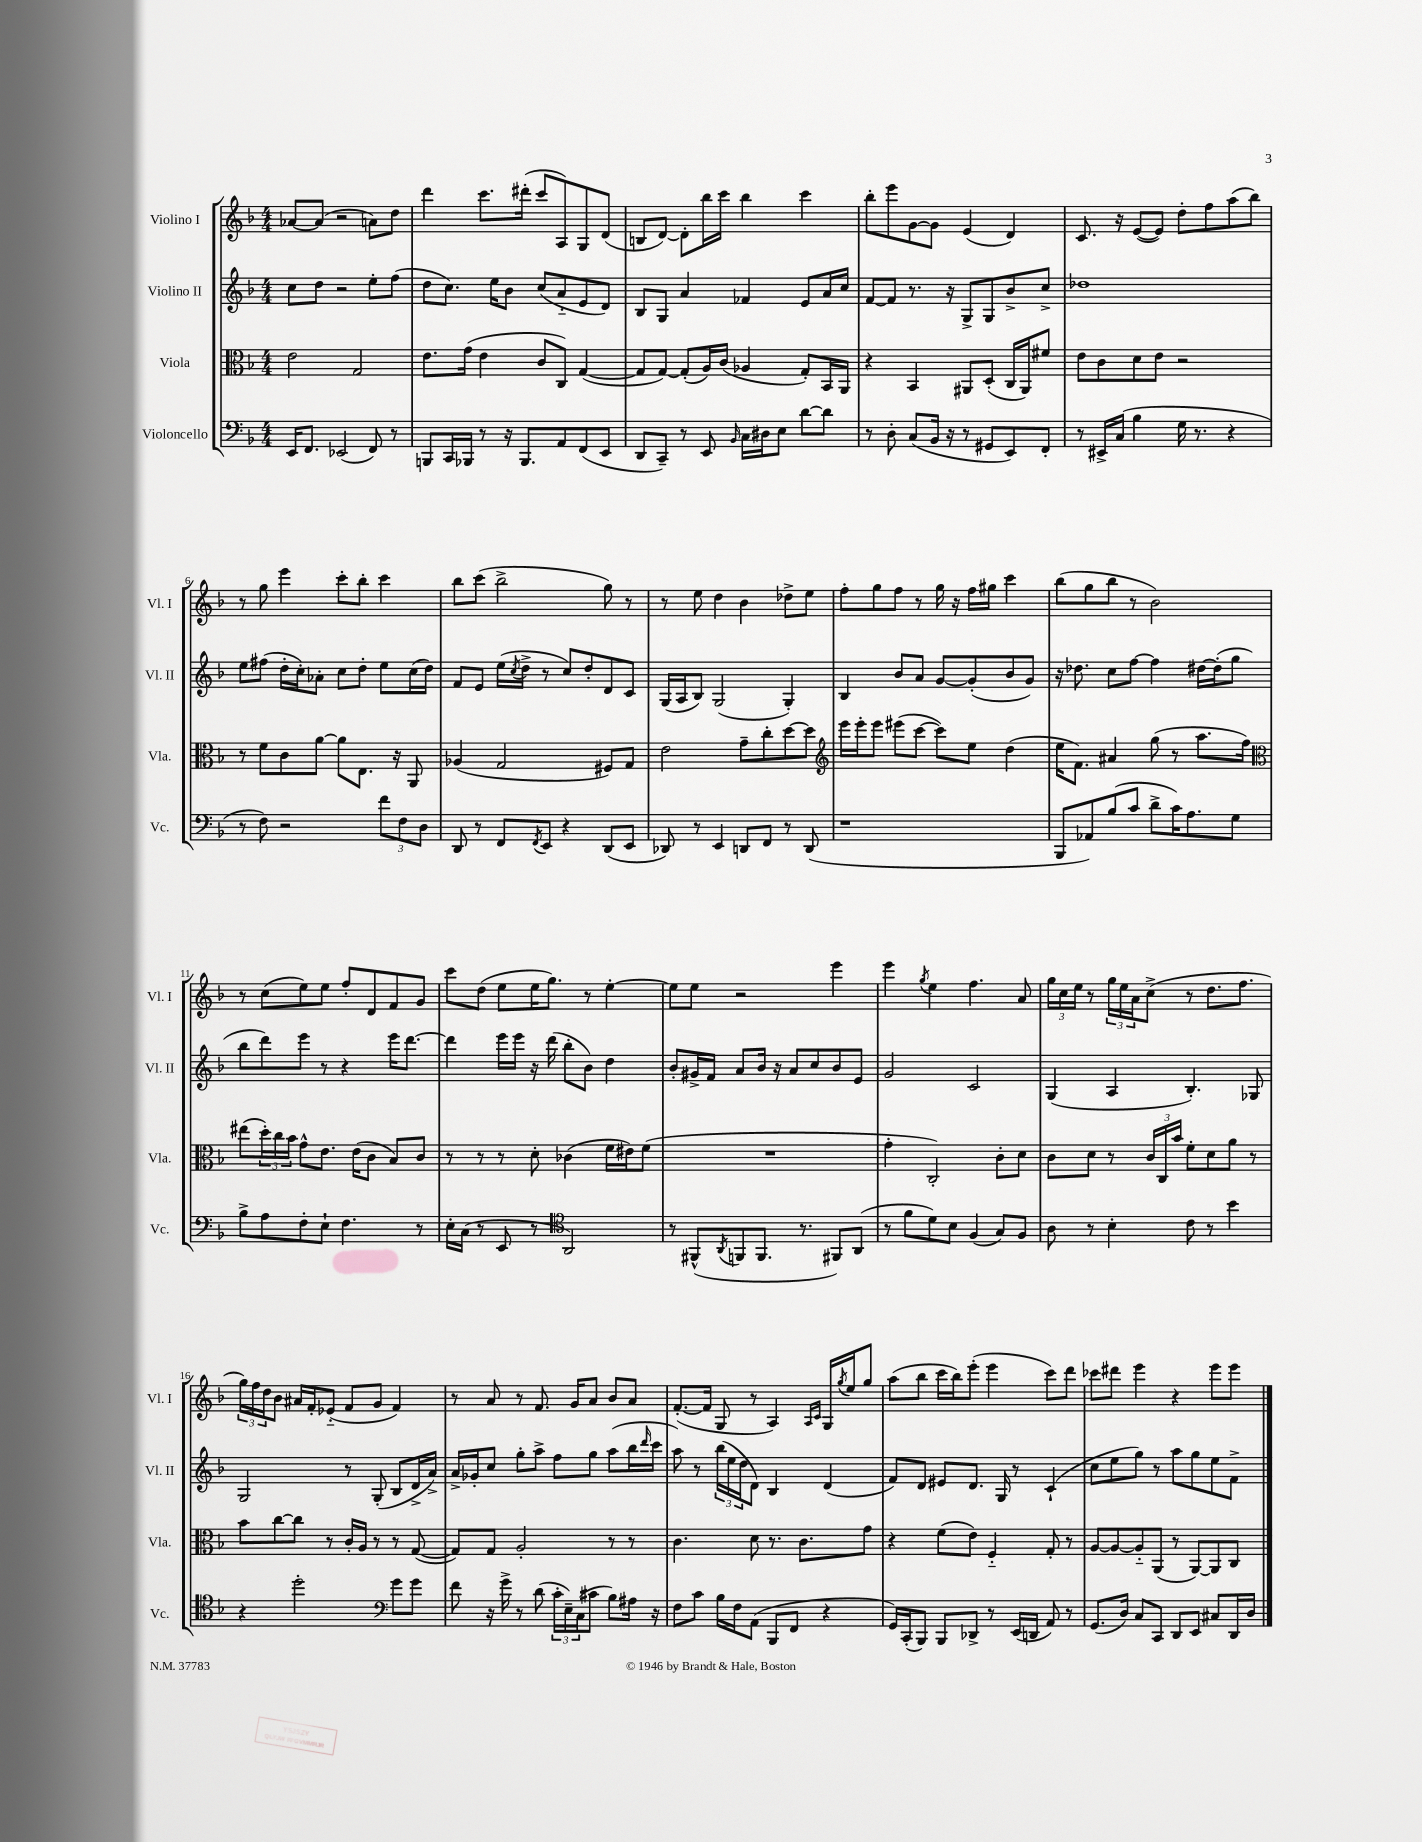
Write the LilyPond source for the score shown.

<<
\new StaffGroup <<
\new Staff = "s0" \with { instrumentName = "Violino I" shortInstrumentName = "Vl. I" } {
    \clef treble \key f \major \numericTimeSignature \time 4/4
    aes'8~ aes'8( r2 a'8) d''8 |
    d'''4 c'''8. dis'''16-.( c'''8 a8) g8 d'8( |
    b8 d'8~) d'8-. bes''16 c'''16 bes''4 c'''4 |
    bes''8-. e'''8 g'8~ g'8 e'4( d'4) |
    c'8. r16 e'8~( e'8) d''8-. f''8 a''8( bes''8) |
    r8 g''8 e'''4 c'''8-. bes''8-. c'''4 |
    bes''8 c'''8( bes''2-> g''8) r8 |
    r8 e''8 d''4 bes'4 des''8-> e''8 |
    f''8-. g''8 f''8 r8 g''16 r16 f''16 gis''16 c'''4 |
    bes''8( g''8 bes''8 r8 bes'2) |
    r8 c''8( e''8) e''8 f''8-. d'8 f'8 g'8 |
    c'''8 d''8( e''8 e''16 g''8.) r8 e''4~-. |
    e''8 e''8 r2 e'''4 |
    e'''4 \acciaccatura { g''8 } e''4 f''4. a'8 |
    \tuplet 3/2 { g''16 c''16 e''16 } r8 \tuplet 3/2 { g''16 e''16 a'16 } c''8->( r8 d''8. f''8. |
    \tuplet 3/2 { g''16) f''16 d''16 } bes'8 ais'16 f'16-. ees'8-_( f'8 g'8 f'4) |
    r8 a'8 r8 f'8. g'16 a'8 bes'8 a'8 |
    f'8.~-.( f'16 g8 r8 a4) \grace { a16 c'16 } g16 \acciaccatura { g''8 } e''16 g''8 |
    a''8( bes''8 c'''16 bes''16) e'''8-.( e'''4 c'''8) d'''8 |
    ces'''8 dis'''8 e'''4 r4 e'''8 e'''8 \bar "|." |
}
\new Staff = "s1" \with { instrumentName = "Violino II" shortInstrumentName = "Vl. II" } {
    \clef treble \key f \major \numericTimeSignature \time 4/4
    c''8 d''8 r2 e''8-. f''8( |
    d''8 c''8.) e''16 bes'8 c''8( a'8-_ e'8 d'8) |
    bes8 g8 a'4 fes'4 e'8 a'16 c''16 |
    f'8~ f'8 r8. r16 g8-> g8 bes'8-> c''8-> |
    des''1 |
    e''8 fis''8( d''16-. c''16-.) aes'8-. c''8 d''8-. e''8 c''16( d''16) |
    f'8 e'8 e''16( \acciaccatura { c''8 } d''16-> r8 c''8) d''8-. d'8 c'8 |
    g16( a16 bes8) g2( g4-.) |
    bes4 bes'8 a'8 g'8~ g'8-.( bes'8 g'8) |
    r16 des''8. c''8 f''8~ f''4 dis''16~ dis''16-.( g''8 |
    bes''8 d'''8) e'''8 r8 r4 e'''16 d'''8.~ |
    d'''4 e'''16 e'''16 r16 d'''16( bes''8-. bes'8) d''4 |
    bes'8-. gis'16-> f'16 a'8 bes'16 r16 a'8 c''8 bes'8 e'8 |
    g'2 c'2 |
    g4( a4 bes4.-.) ges8 |
    g2 r8 g8-.( bes8 d'16-> a'16->) |
    a'16-> ges'16-. c''8 g''8-. a''8-> f''8 g''8 a''8( bes''16 \grace { d'''16 } c'''16 |
    a''8) r8 \tuplet 3/2 { bes''16( e''16 d''16 } d'8) bes4 d'4( |
    f'8) d'8 eis'8 d'8. g16 r8 c'4-!( |
    c''8 e''8 g''8) r8 a''8 g''8 e''8 f'8-> \bar "|." |
}
\new Staff = "s2" \with { instrumentName = "Viola" shortInstrumentName = "Vla." } {
    \clef alto \key f \major \numericTimeSignature \time 4/4
    e'2 g2 |
    e'8. g'16( e'4 c'8 c8) g4~( |
    g8 g8~) g8-.( a16) c'16( aes4 g8-.) bes,16 a,16 |
    r4 bes,4 ais,8 d8-.( c16 ais,16) fis'8 |
    e'8 c'8 d'8 e'8 r2 |
    r8 f'8 c'8 a'8~ a'8 e8. r16 a,8 |
    aes4( g2 fis8) g8 |
    e'2 g'8-- c''8-. d''8~ d''8 |
    \clef treble e'''16 e'''16-. e'''8 eis'''8( c'''8~ c'''8) e''8 d''4( |
    e''16 f'8.) ais'4 g''8( r8 a''8. f''16) |
    \clef alto eis''8( \tuplet 3/2 { d''16-.) c''16 bes'16 } g'8-^ e'8. e'16( c'8 bes8) c'8 |
    r8 r8 r8 d'8-. ces'4( f'16 eis'16) f'8( |
    R1 |
    g'4-. c2-.) c'8-. d'8 |
    c'8 d'8 r8 \tuplet 3/2 { c'16 c16 bes'16 } f'8-. d'8 a'8 r8 |
    bes'8 c''8~ c''8 r8 c'16-. a16 r8 r8 g8~( |
    g8) g8 a2-. r8 r8 |
    c'4. d'8 r8. c'8. g'8 |
    r4 f'8( e'8) f4-_ g8-. r8 |
    a8~ a8~ a8-_ a,8( r8 a,8~) a,8 c8 \bar "|." |
}
\new Staff = "s3" \with { instrumentName = "Violoncello" shortInstrumentName = "Vc." } {
    \clef bass \key f \major \numericTimeSignature \time 4/4
    e,16 f,8. ees,2( f,8) r8 |
    b,,8 c,16 bes,,16 r8 r16 bes,,8. a,8 f,8( e,8 |
    d,8 c,8--) r8 e,8 \grace { bes,16 } c16 dis16 e8 d'8~ d'8 |
    r8 d8-. c8( bes,16 r16 r8 gis,8 e,8) f,8-. |
    r8 eis,16-> c16( bes4 g16 r8. r4 |
    r8 f8) r2 \tuplet 3/2 { f'8 f8 d8 } |
    d,8 r8 f,8 \acciaccatura { f,8 } e,8 r4 d,8( e,8 |
    des,8) r8 e,4 d,8 f,8 r8 d,8( |
    r1 |
    bes,,8 aes,8) bes8( c'8 d'8-> c'16) a8. g8 |
    bes8-> a8 f8-. e8-! f4. r8 |
    e16-. c16( r8 e,8 r8 \clef tenor a,2) |
    r8 fis,8-^( \acciaccatura { a,8 } f,8 f,8. r8. fis,8) a,8( |
    r8 f'8 d'8) bes8 f4( g8) f8 |
    a8 r8 bes4-. c'8 r8 bes'4 |
    r4 d''2-. \clef bass g'8 g'8 |
    f'8 r16 g'16-> r8 d'8( \tuplet 3/2 { c'16-. e16--) c16( } cis'8 bes8) ais16 r16 |
    f8 c'8 bes16 f16 a,8( bes,,8 f,8 r4 |
    g,16) c,16-.( bes,,8) bes,,8 des,8-> r8 e,16( d,16 a,8) r8 |
    g,8.( d16) c8 c,8 d,8 e,8 cis8 d,16 d16 \bar "|." |
}
>>
>>
